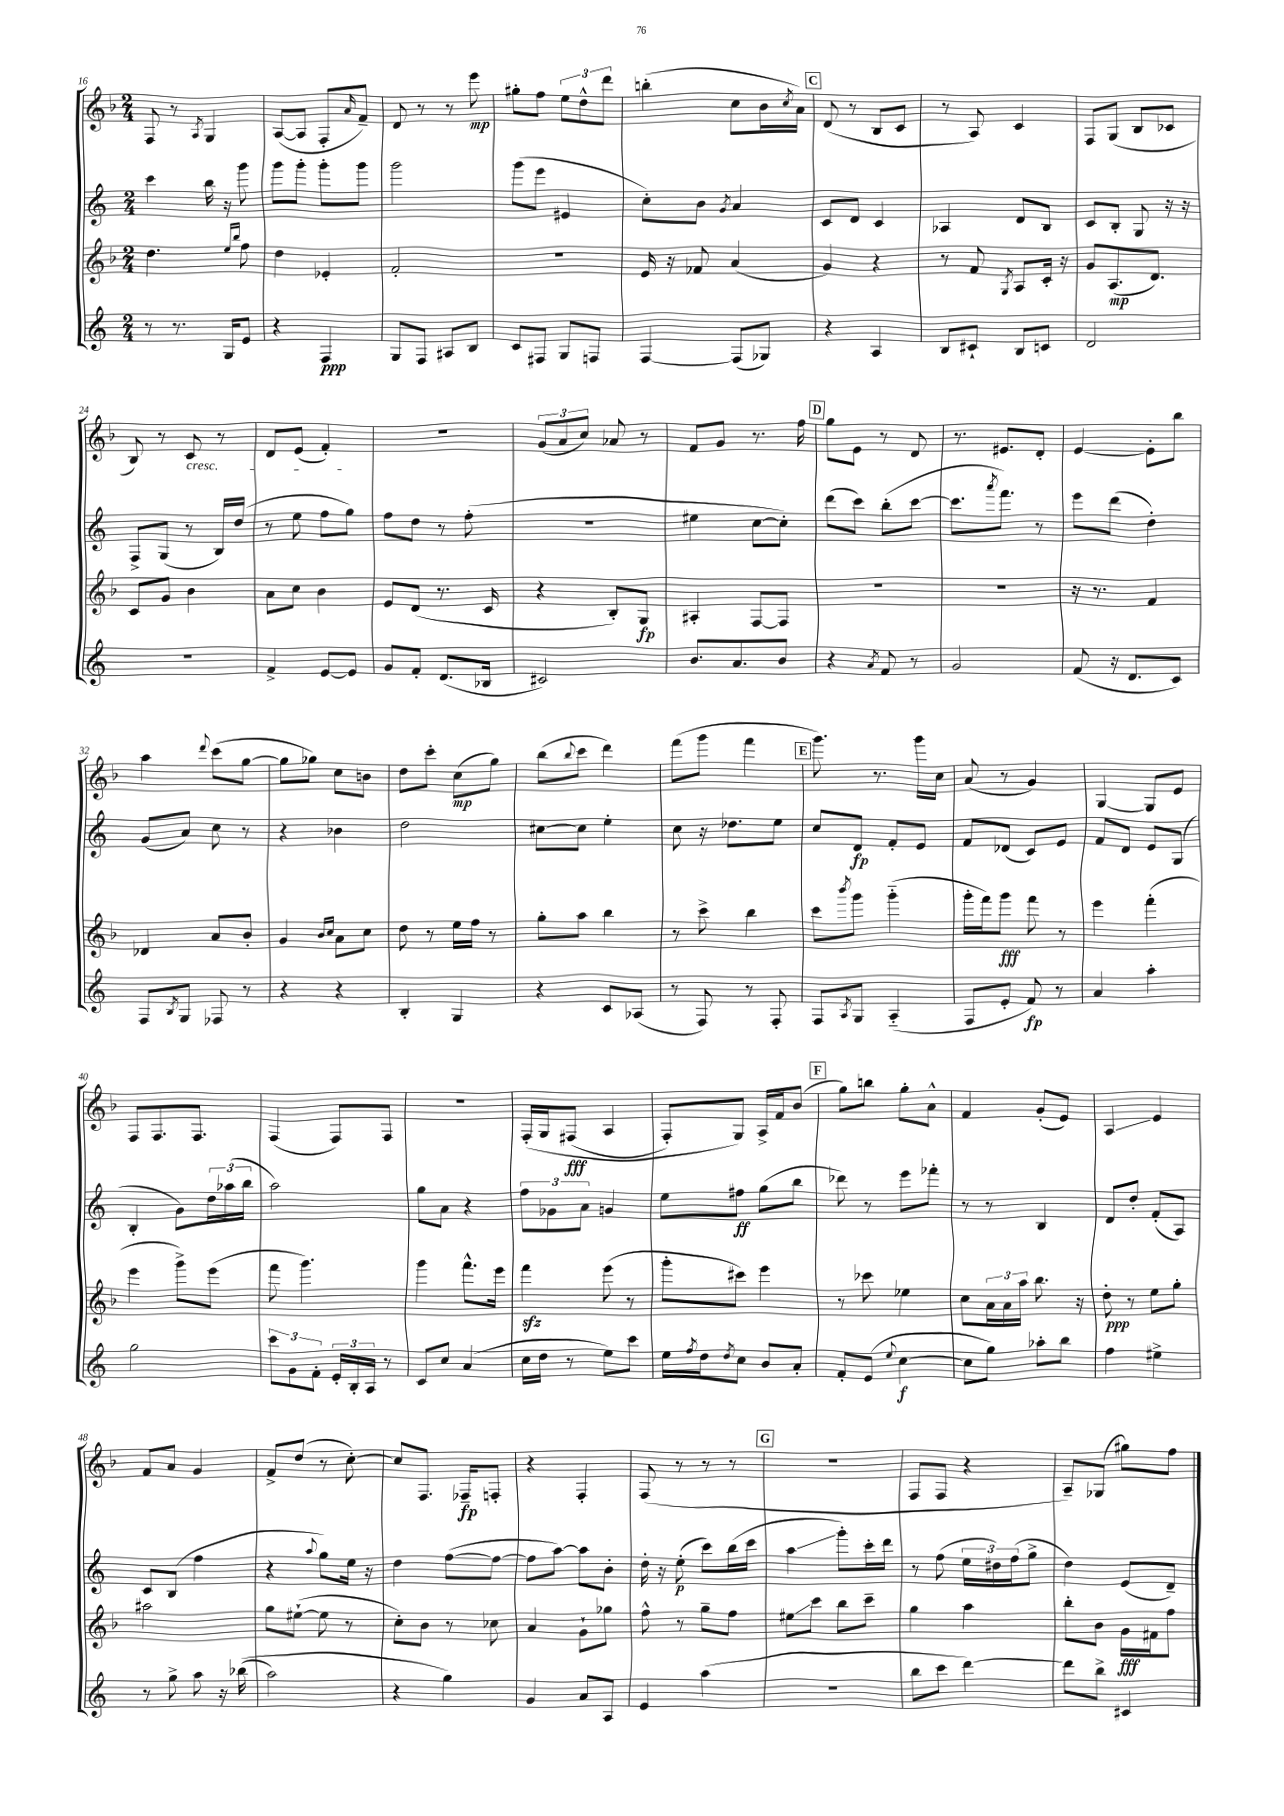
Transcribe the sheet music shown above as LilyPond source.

<<
\new StaffGroup <<
\new Staff = "s0" {
    \clef treble \key f \major \numericTimeSignature \time 2/4
    f8 r8 \acciaccatura { a8 } g4 |
    a8~( a8 f8-. \grace { a'16 } f'8--) |
    d'8 r8 r8 e'''8\mp |
    gis''8-. f''8 \tuplet 3/2 { e''8 d''8-^ d'''8 } |
    b''4-.( c''8 bes'16 \acciaccatura { c''8 } a'16) |
    \mark \markup { \box "C" } d'8( r8 bes8 c'8 |
    r8 a8) c'4 |
    f8 g8( bes8 ces'8 |
    bes8) r8 c'8\cresc r8 |
    d'8 e'8( f'4-.\!) |
    R2 |
    \tuplet 3/2 { g'8( a'8 c''8) } aes'8 r8 |
    f'8 g'8 r8. f''16 |
    \mark \markup { \box "D" } g''8 e'8 r8 d'8 |
    r8. eis'8. d'8-. |
    e'4~ e'8-. bes''8 |
    a''4 \appoggiatura { d'''8 } c'''8( g''8~ |
    g''8 ges''8) c''8 b'8 |
    d''8 c'''8-. c''8\mp( g''8) |
    bes''8( \appoggiatura { bes''8 } c'''8 d'''4) |
    f'''8( g'''8 f'''4 |
    \mark \markup { \box "E" } g'''8.) r8. g'''16 c''16 |
    a'8( r8 g'4) |
    g4~ g8 e'8 |
    f8 f8. f8. |
    f4( f8) f8 |
    R2 |
    f16-.\( g16 fis8\fff( a4 |
    f8-.) g8\) a16-> f'16 bes'8( |
    \mark \markup { \box "F" } g''8) b''8 g''8-. a'8-^ |
    f'4 g'8-.( e'8) |
    a4\glissando e'4 |
    f'8 a'8 g'4 |
    f'8-> d''8( r8 c''8~-.) |
    c''8 f8. fes16--\fp f8-. |
    r4 f4-. |
    f8( r8 r8 r8 |
    \mark \markup { \box "G" } r2 |
    f8 f8 r4 |
    a8--) ges8( gis''8) f''8 \bar "|." |
}
\new Staff = "s1" {
    \clef treble \key c \major \numericTimeSignature \time 2/4
    c'''4 b''16 r16 g'''8 |
    g'''8 g'''8-. g'''8-. g'''8 |
    g'''2 |
    g'''8( e'''8 eis'4 |
    c''8-.) b'8 \acciaccatura { g'8 } a'4 |
    \mark \markup { \box "C" } c'8 d'8 c'4 |
    aes4 d'8 b8 |
    c'8 b8-. g8 r16 r16 |
    f8-> g8( r8 b16) d''16( |
    r8 e''8 f''8 g''8) |
    f''8 d''8 r8 f''8-.( |
    R2 |
    eis''4 c''8~ c''8-.) |
    \mark \markup { \box "D" } d'''8( c'''8) b''8-.( c'''8~ |
    c'''8. \acciaccatura { a'''8 } f'''8.) r8 |
    e'''8 d'''8( d''4-.) |
    g'8( a'8) c''8 r8 |
    r4 bes'4 |
    d''2 |
    cis''8~ cis''8 e''4-. |
    c''8 r16 des''8. e''8 |
    \mark \markup { \box "E" } c''8 d'8\fp f'8-. e'8 |
    f'8 des'8( c'8) e'8 |
    f'8 d'8 e'8 g8( |
    b4-. g'8) \tuplet 3/2 { d''16 aes''16( b''16 } |
    a''2) |
    g''8 a'8 r4 |
    \tuplet 3/2 { f''8 ges'8 a'8 } g'4 |
    e''8 fis''8\ff g''8( b''8 |
    \mark \markup { \box "F" } des'''8) r8 e'''8 fes'''8-. |
    r8 r8 b4 |
    d'8 d''8-. f'8-.( a8) |
    c'8 b8( f''4 |
    r4 \appoggiatura { a''8 } g''8) e''16 r16 |
    d''4 f''8~( f''8~ |
    f''8 a''8~) a''8 b'8-. |
    d''16-. r16 e''8-.\p( c'''8) b''16( c'''16 |
    \mark \markup { \box "G" } a''4\glissando g'''8-.) c'''16-. d'''16 |
    r8 f''8( \tuplet 3/2 { e''16 dis''16) f''16( } g''8-> |
    d''4) e'8( d'8--) \bar "|." |
}
\new Staff = "s2" {
    \clef treble \key f \major \numericTimeSignature \time 2/4
    d''4. \grace { e''16 bes''16 } f''8 |
    d''4 ees'4-. |
    f'2-. |
    r2 |
    e'16 r16 fes'8 a'4( |
    \mark \markup { \box "C" } g'4) r4 |
    r8 f'8 \acciaccatura { g8 } a8 c'16-. r16 |
    g'8 a8.\mp( d'8.) |
    c'8 g'8 bes'4 |
    a'8 c''8 bes'4 |
    e'8 d'8( r8. c'16 |
    r4 bes8-.) g8\fp |
    ais4-. f8~ f8 |
    \mark \markup { \box "D" } R2 |
    R2 |
    r16 r8. f'4 |
    des'4 a'8 bes'8-. |
    g'4 \grace { bes'16 c''16 } a'8 c''8 |
    d''8 r8 e''16 f''16 r8 |
    g''8-. a''8 bes''4 |
    r8 c'''8-> bes''4 |
    \mark \markup { \box "E" } c'''8 \acciaccatura { bes'''8 } g'''8 g'''4-_( |
    g'''16-. f'''16) g'''8\fff f'''8 r8 |
    e'''4 f'''4-.( |
    e'''4 g'''8->) e'''8( |
    f'''8 g'''4.) |
    g'''4 f'''8.-^ e'''16 |
    f'''4\sfz e'''8( r8 |
    g'''8-. cis'''8) e'''4 |
    \mark \markup { \box "F" } r8 ces'''8 ees''4 |
    c''8 \tuplet 3/2 { a'16 a'16 a''16 } bes''8. r16 |
    d''8-.\ppp r8 e''8 g''8-. |
    ais''2 |
    g''8 eis''8~-!( eis''8 r8 |
    c''8-.) bes'8 r8 ces''8 |
    a'4 g'8-! ges''8 |
    f''8-^ r8 g''8-- f''8 |
    \mark \markup { \box "G" } eis''8\glissando c'''8 bes''8 c'''8-- |
    g''4 a''4 |
    bes''8-. bes'8 g'16\fff fis'16 f''8 \bar "|." |
}
\new Staff = "s3" {
    \clef treble \key c \major \numericTimeSignature \time 2/4
    r8 r8. g16 e'8 |
    r4 f4\ppp |
    g8 f8 ais8 b8 |
    c'8 fis8 g8 f8 |
    f4~ f8( ges8) |
    \mark \markup { \box "C" } r4 a4 |
    b8 cis'8-! b8 c'8 |
    d'2 |
    r2 |
    f'4-> e'8~ e'8 |
    g'8 f'8-. d'8.( bes16 |
    cis'2) |
    b'8. a'8. b'8 |
    \mark \markup { \box "D" } r4 \acciaccatura { a'8 } f'8 r8 |
    g'2 |
    f'8( r16 d'8. c'8) |
    f8 \acciaccatura { b8 } g8 fes8 r8 |
    r4 r4 |
    b4-. g4 |
    r4 c'8 aes8( |
    r8 f8) r8 f8-. |
    \mark \markup { \box "E" } f8 \acciaccatura { a8 } g8 a4-_( |
    f8 e'8-. f'8\fp) r8 |
    a'4 a''4-. |
    g''2 |
    \tuplet 3/2 { c'''8 g'8 f'8-. } \tuplet 3/2 { e'16-. b16-. a16 } r8 |
    c'8 c''8 a'4( |
    c''16 d''16 r8 e''8) c'''8 |
    e''16 \acciaccatura { f''8 } d''16 \acciaccatura { d''8 } c''8 b'8 a'8-. |
    \mark \markup { \box "F" } f'8-. e'8( \appoggiatura { e''8 } c''4~\f |
    c''8 g''8) aes''8-. b''8 |
    f''4 eis''4-> |
    r8 g''8-> a''8 r16 bes''16(\( |
    a''2) |
    r4 g''4\) |
    g'4 a'8 a8 |
    e'4 a''4( |
    \mark \markup { \box "G" } R2 |
    b''8 c'''8 d'''4~) |
    d'''8 b''8-> cis'4 \bar "|." |
}
>>
>>
\layout { \context { \Score currentBarNumber = #16 } }
